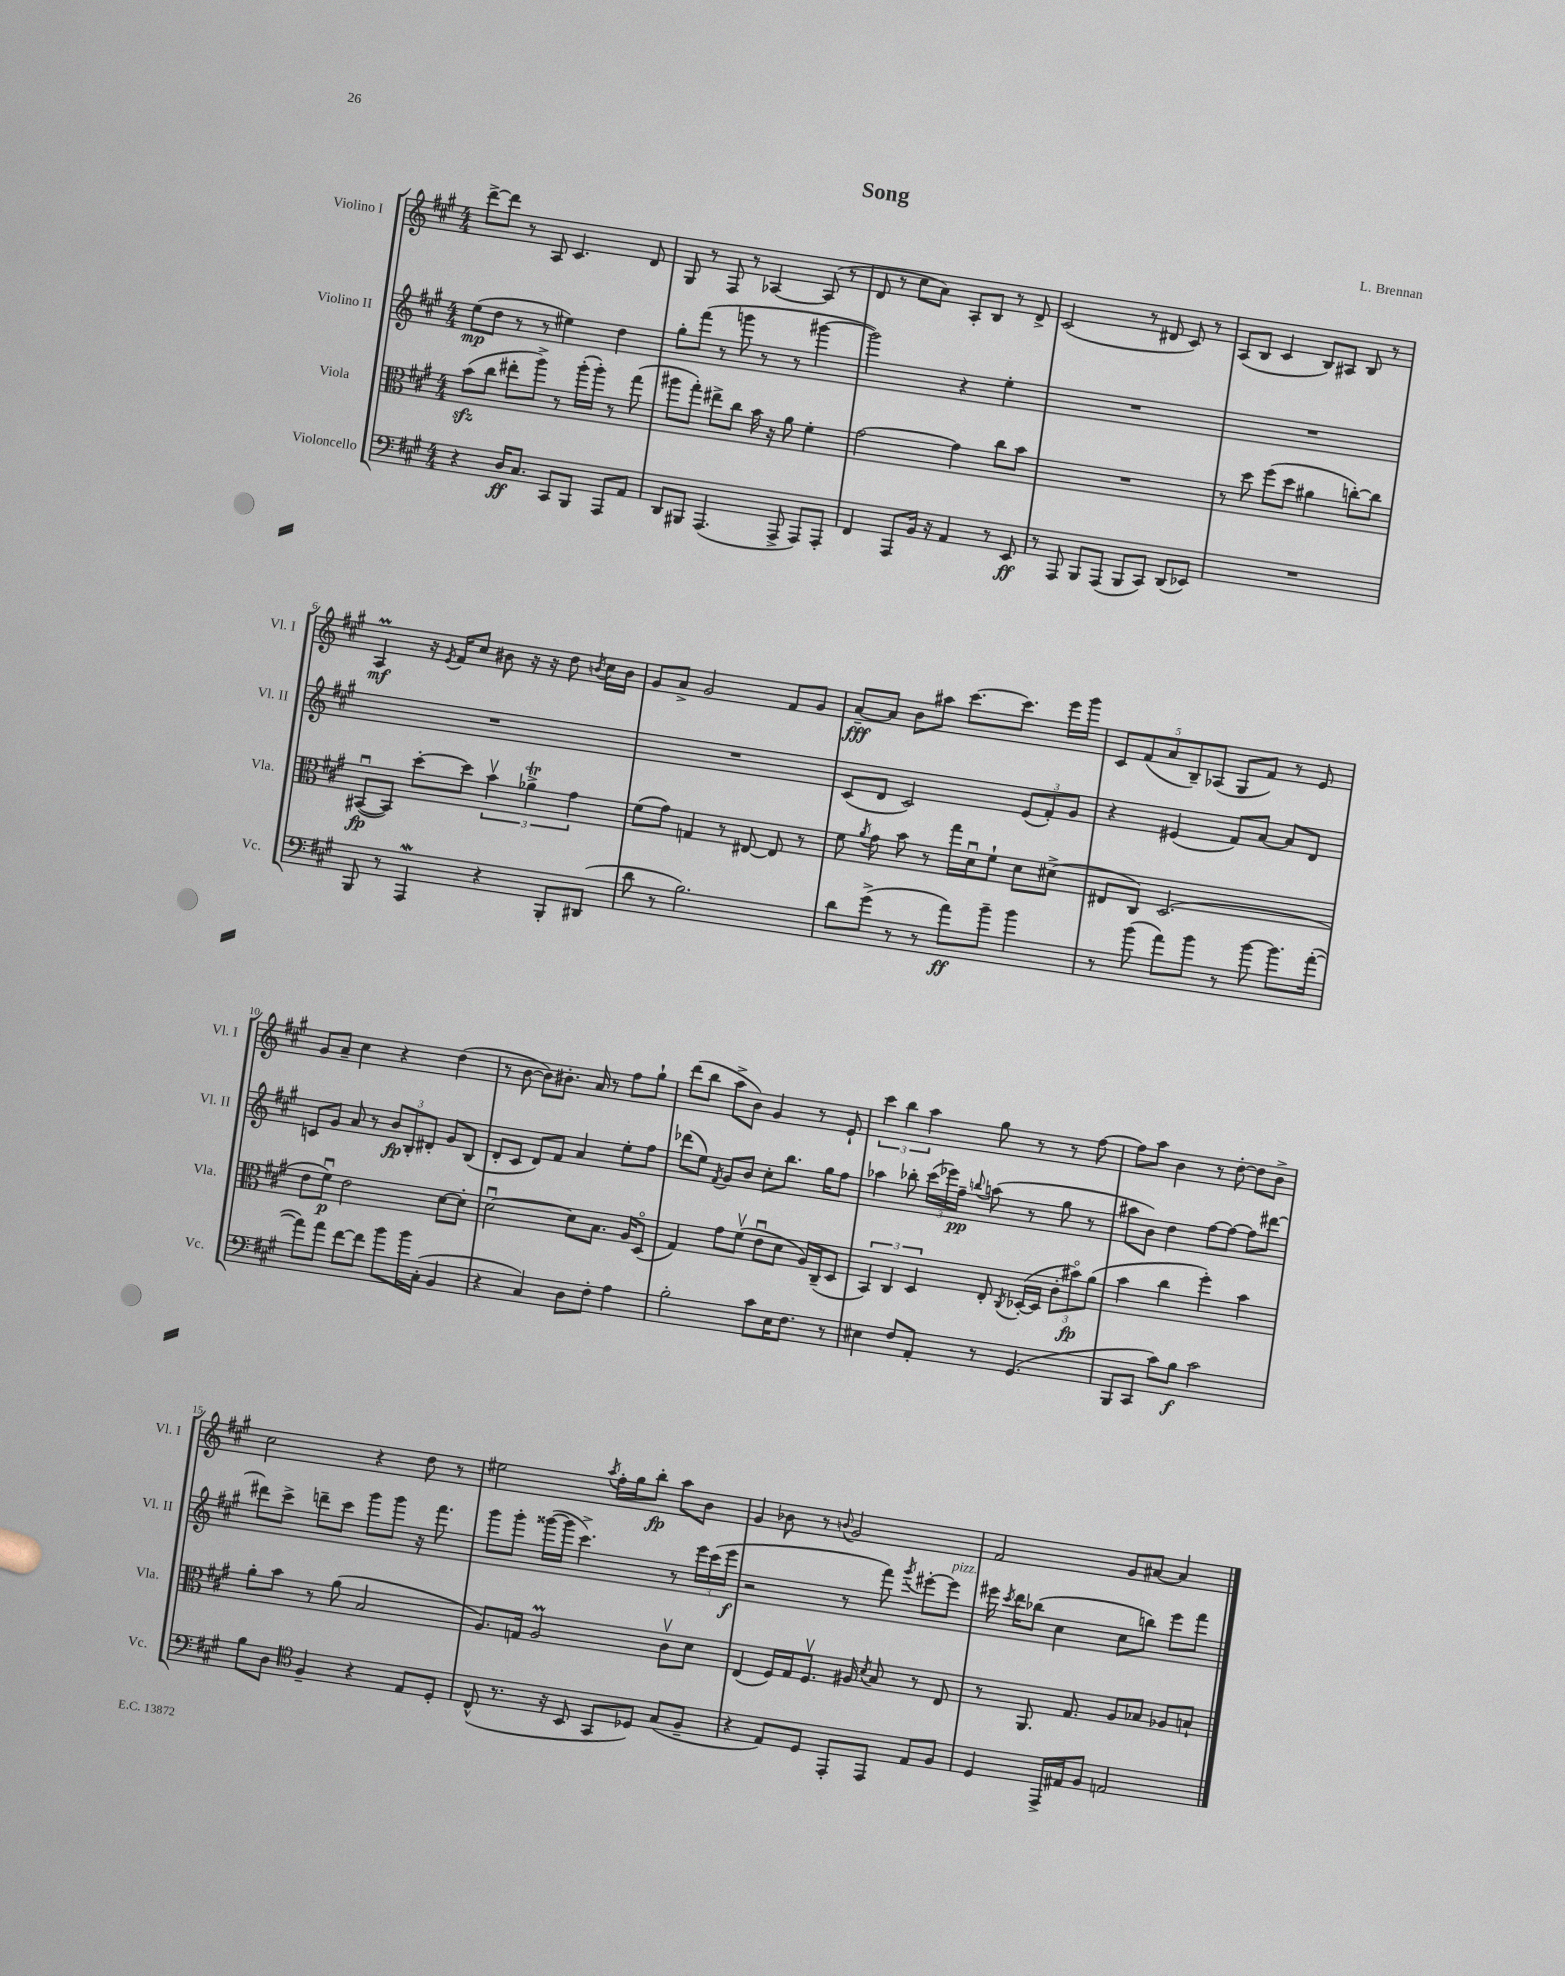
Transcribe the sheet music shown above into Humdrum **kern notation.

**kern	**kern	**kern	**kern
*staff4	*staff3	*staff2	*staff1
*clefF4	*clefC3	*clefG2	*clefG2
*k[f#c#g#]	*k[f#c#g#]	*k[f#c#g#]	*k[f#c#g#]
*M4/4	*M4/4	*M4/4	*M4/4
4r	(8b	(8ee	[8ddd^
.	8cc#	8dd	8ddd]
16D	8ee#'	8r	8r
8.C#	.	.	.
.	8aa^)	8r	8A
8CC#	8r	4ee#)	4.c#
8BBB	(16aa'	.	.
.	16aa')	.	.
8AAA	8r	4dd	.
8AA	(8gg#	.	8d
=	=	=	=
8DD	8aa#	8gg#'	8G#
8BBB#	8gg#')	(8fff#	8r
(4.AAA	8ee#^	8r	8F#
.	8cc#	8ggg	8r
.	16b	8r	[4A-
.	16r	.	.
8AAA^	8a	8r	.
8AAA)	4f#'	[4ggg#	(8A-]
8AAA'	.	.	8r
=	=	=	=
4FF#	[2g#	2ggg#])	8d
.	.	.	8r
8AAA	.	.	8cc#
16BB	.	.	8a)
16r	.	.	.
4AA	4g#]	4r	8A'
.	.	.	8B
8r	8cc#	4ee'	8r
8EE	8b	.	8d^
=	=	=	=
8r	1r	1r	(2c#
8AAA	.	.	.
8BBB	.	.	.
(8AAA	.	.	.
8BBB	.	.	8r
8CC#)	.	.	8d#
(8DD	.	.	8c#)
8EE-)	.	.	8r
=	=	=	=
1r	8r	1r	(8A
.	8dd	.	8B
.	(8ff#	.	4c#
.	8dd	.	.
.	4a#	.	8B)
.	.	.	8A#
.	[8cc')	.	8B
.	8cc]	.	8r
=	=	=	=
8BBB	([8BB#u	1r	4A
8r	8BB#])	.	.
4AAA	[8dd'	.	16r
.	.	.	8qe
.	.	.	16f#
.	8dd]	.	8cc#
4r	6bv	.	8b#
.	.	.	16r
.	6a-^	.	.
.	.	.	16r
8BBB'	.	.	8dd
.	6g#	.	.
.	.	.	8qb
(8DD#	.	.	16cc#
.	.	.	16b
=	=	=	=
8d	(8f#	1r	8g#
8r	8g#)	.	8a^
2.B)	4G	.	2g#
.	8r	.	.
.	[8E#	.	.
.	8E#]	.	8f#
.	8r	.	8g#
=	=	=	=
8d	8f#	(8c#	[8a~
.	8qa	.	.
(8g#^	8g#	8d	8a]
8r	8b	2c#)	8b
8r	8r	.	8aa#
8a)	16gg#	.	[8.ccc#
.	16du	.	.
8b~	8f#`	.	.
.	.	.	8.ccc#]
4b	8d	(12e	.
.	.	12f#')	.
.	(8d#^	.	16eee
.	.	12g#	.
.	.	.	16ggg#
=	=	=	=
8r	8E#	4r	10c#
.	.	.	(10f#
(8b	8C#)	.	.
.	.	.	10a
8a)	(2.D	(4e#	.
.	.	.	10B~)
8b	.	.	.
.	.	.	(10A-
8r	.	8f#)	8G#
[8b	.	[8a	8f#)
8.b]	.	8a]	8r
.	.	8d	8e
([16a'	.	.	.
=	=	=	=
8a])	8e	8c	8g#
8a	8f#u)	8g#	8a~
[8f#	2e	8a	4cc#
8f#]	.	8r	.
8b	.	12b	4r
.	.	12B'	.
16b	.	.	.
.	.	12d#'	.
(16C#'	.	.	.
4BB	[8d	8g#	(4dd
.	8d']	(8B	.
=	=	=	=
4r	[2du	8d'	8r
.	.	8c#	[8b
4C#)	.	8d)	8b])
.	.	8f#	8.b#'
8D	8d]	4a	.
.	.	.	16a
8F#'	8.B	.	8r
4A	.	8ee'	8ff#
.	16A	.	.
.	(8Do	8ff#	8gg#`
=	=	=	=
2B'	4G#)	(8ddd-	(8ddd
.	.	8ee)	8bb
.	.	8qf#	.
.	8g#	8g#	8aa^
.	(8f#v	8b	8b)
8c#	8eu	8cc#'	4g#
16E	8d	8.bb	.
8.F#	.	.	.
.	16A)	.	8r
.	(16C#~	16gg#	.
8r	8D	8ff#	8e`
=	=	=	=
4E#	6BB)	4aa-	6ccc#
.	6C#	.	6bb
8F#	.	8bb-'	.
.	6D	.	6aa
8AA'	.	(24ccc#	.
.	.	24eee-)	.
.	.	24ff#~	.
.	.	8qqbb	.
8r	8E'	(8aa	8gg#
.	8qC#	.	.
(4.GG#	([16D-'	8r	8r
.	16D-]	.	.
.	12c#'	8gg#	8r
.	12b#o)	.	.
.	.	8r	[8ff#
.	(12a	.	.
=	=	=	=
8BBB	4b	8aa#	8ff#]
8CC#	.	8b)	8aa
8c#)	4cc#	4dd	4b
8B	.	.	.
2c#	4ff#')	[8ff#	8r
.	.	8ff#_	[8dd'
.	4b	8ff#]	8dd]
.	.	[8ddd#	8b^
=	=	=	=
8B	8a'	8ddd#]	2cc#
8D	8b	8ccc#^	.
*clefC4	*	*	*
4F#~	8r	8ddd~	.
.	(8a	8ccc#	.
4r	2B	8ggg#	4r
.	.	8ggg#	.
8E	.	16r	8dd
.	.	8.fff#	.
8D'	.	.	8r
=	=	=	=
(8C#^^	8.A)	8ggg#	2ee#
8.r	.	8ggg#'	.
.	16G	.	.
.	2A	([16ggg##	.
16r	.	16ggg##]	.
8BB	.	4.ccc#^)	.
.	.	.	8qaa
8GG#	.	.	16ff#'
.	.	.	16gg#
8D-)	.	.	8bb'
(8G#	8c#v	8r	8aa
8F#~	8d	24eee	8b
.	.	(24ccc#	.
.	.	24eee	.
=	=	=	=
4r	(4E	2r	4g#
8E)	16F#)	.	8b-
.	16G#	.	.
8D	8.F#v	.	8r
.	.	.	8qqb
8EE'	.	8r	2g#
.	16A#	.	.
.	8qd	.	.
8EE	8B	8fff#)	.
.	.	8qggg#	.
8E	8r	[8eee#'	.
8F#	8E	8eee#]	.
=	=	=	=
4D	8r	16eee#	2f#
.	.	8qccc#	.
.	.	16ddd	.
.	8.AA	(8bb-	.
16EE^	.	4cc#	.
16E#	8.G#	.	.
8F#	.	.	.
2E	8A	8cc#	8g#
.	8B-	8bb)	[8a#
.	8A-	8eee#	4a#]
.	8B`	8fff#	.
==	==	==	==
*-	*-	*-	*-
